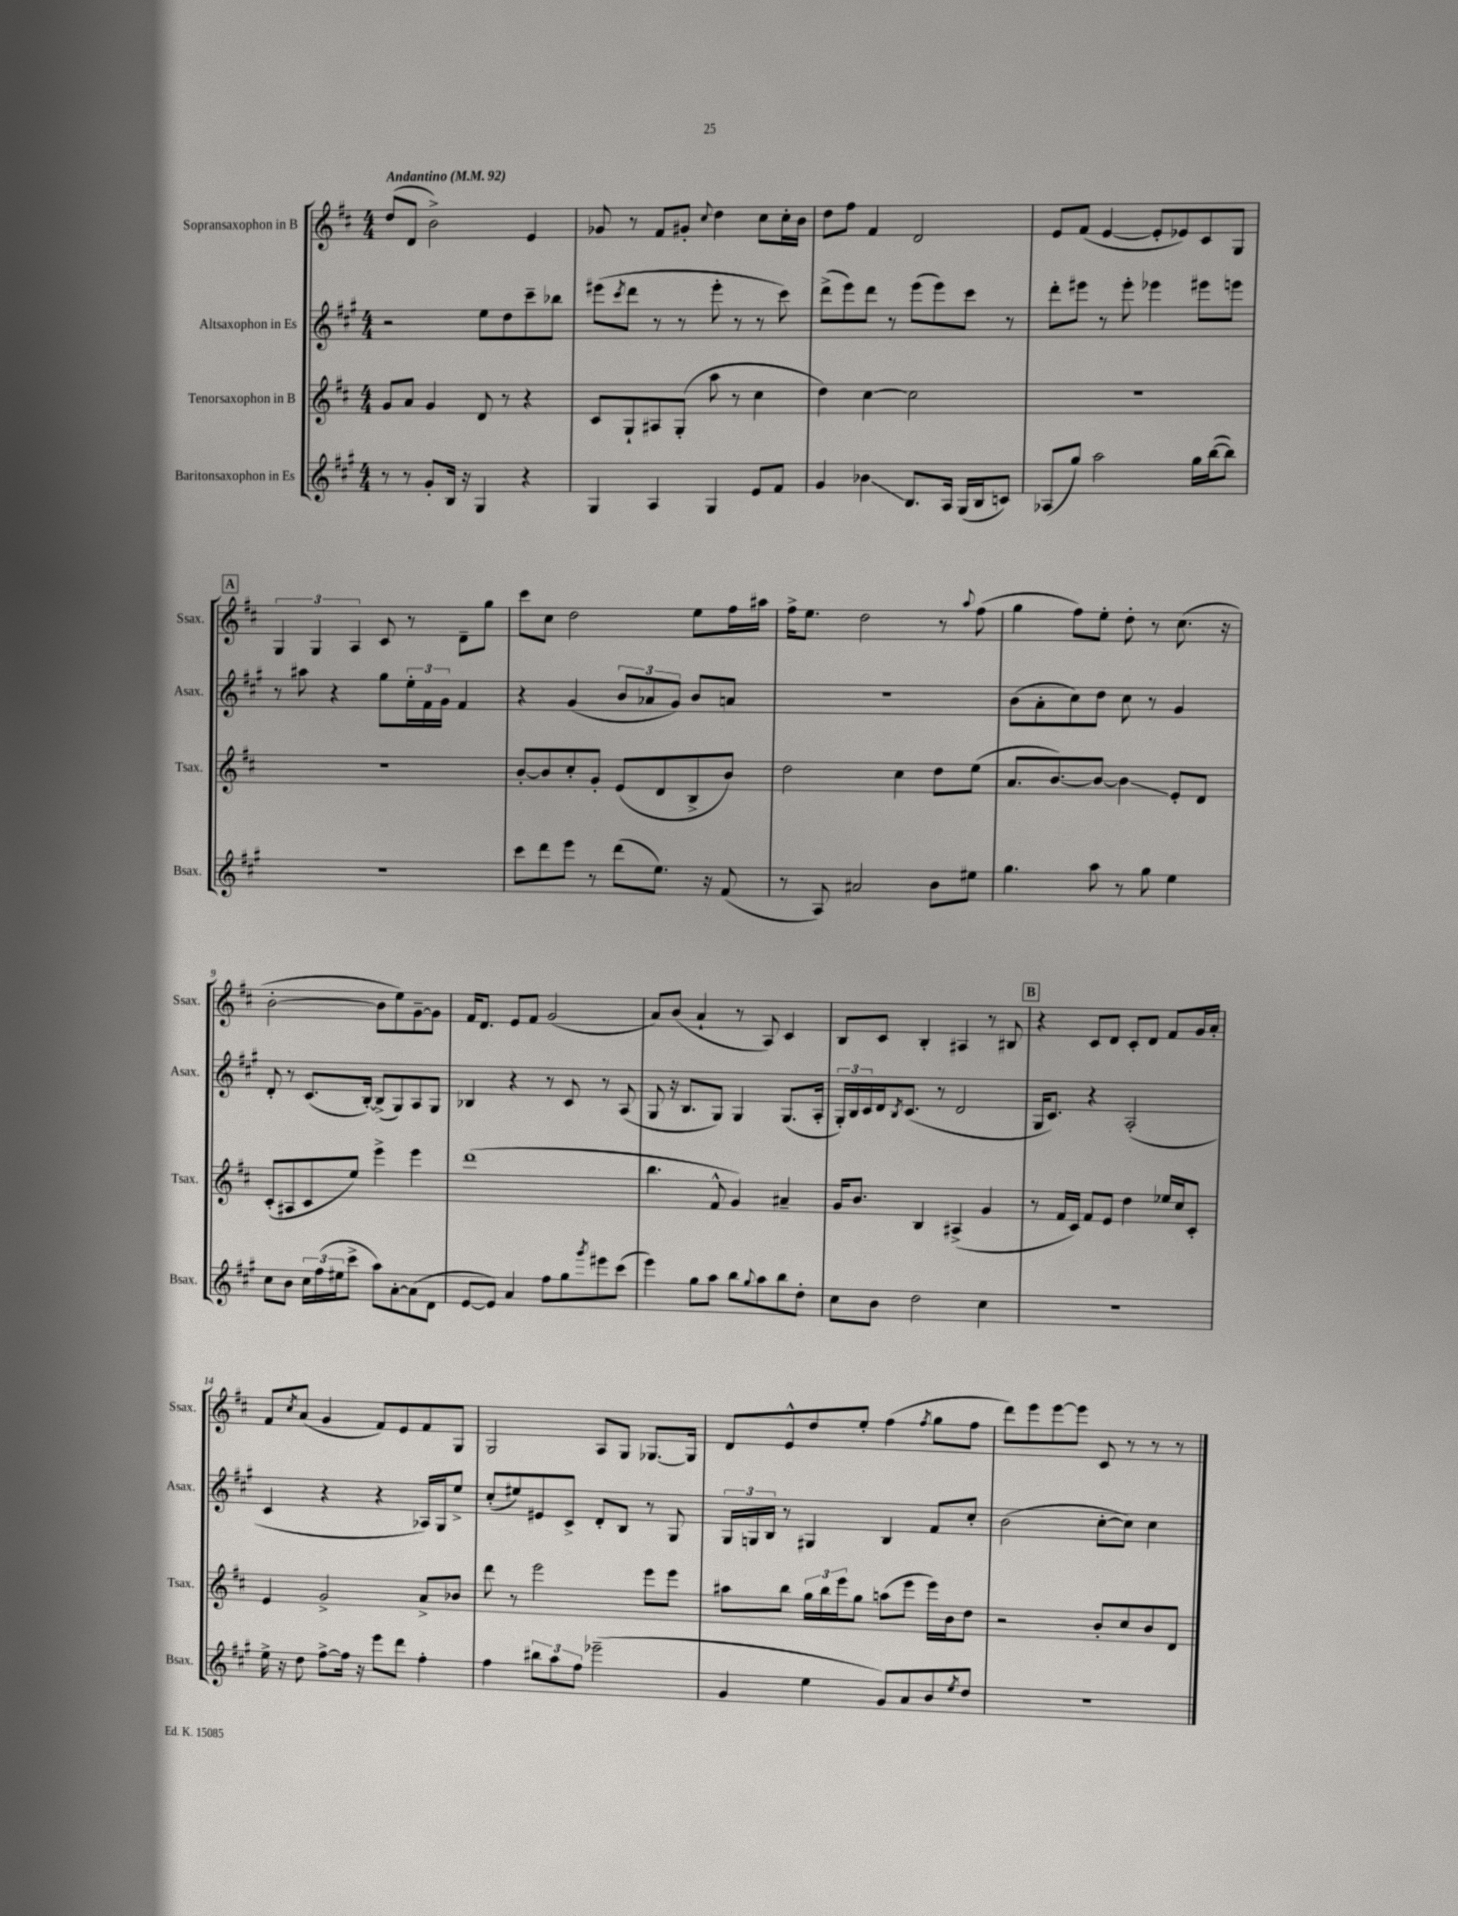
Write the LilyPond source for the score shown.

<<
\new StaffGroup <<
\new Staff = "s0" \with { instrumentName = "Sopransaxophon in B" shortInstrumentName = "Ssax." } {
    \clef treble \key d \major \numericTimeSignature \time 4/4 \tempo "Andantino" 4 = 92
    d''8( d'8 b'2->) e'4 |
    ges'8 r8 fis'8 gis'8-. \appoggiatura { cis''8 } d''4 cis''8 cis''16-. b'16 |
    d''8 fis''8 fis'4 d'2 |
    e'8 fis'8( e'4~ e'8-. ees'8) cis'8 g8 |
    \mark \markup { \box "A" } \tuplet 3/2 { g4 g4 a4 } cis'8 r8 d'8-- g''8 |
    cis'''8 cis''8 d''2 e''8 fis''16 ais''16 |
    fis''16-> e''8. d''2 r8 \appoggiatura { a''8 } fis''8( |
    g''4 fis''8) e''8-. d''8-. r8 cis''8.( r16 |
    b'2~-. b'8 e''8) g'8~-- g'8 |
    fis'16 d'8. e'8 fis'8 g'2( |
    a'8) b'8( a'4-! r8 a8) cis'4 |
    b8 cis'8 b4-. ais4 r8 bis8 |
    \mark \markup { \box "B" } r4 cis'8 d'8 cis'8-. d'8 fis'8 g'16 a'16-. |
    fis'8 \acciaccatura { cis''8 } a'8( g'4 fis'8) e'8 fis'8 g8 |
    g2 a8 g8 ges8.~ ges16 |
    d'8 e'8-^ d''8 e''8-. fis''4( \acciaccatura { fis''8 } g''8 fis''8 |
    d'''8) e'''8 e'''8~ e'''8 cis'8 r8 r8 r8 \bar "|." |
}
\new Staff = "s1" \with { instrumentName = "Altsaxophon in Es" shortInstrumentName = "Asax." } {
    \clef treble \key a \major \numericTimeSignature \time 4/4
    r2 e''8 d''8 cis'''8-- bes''8 |
    eis'''8( \acciaccatura { cis'''8 } d'''8 r8 r8 eis'''8-. r8 r8 cis'''8) |
    d'''8->( e'''8) d'''8 r8 e'''8( e'''8) cis'''8 r8 |
    d'''8-. eis'''8 r8 eis'''8-. ees'''4 eis'''8 e'''8 |
    \mark \markup { \box "A" } r8 ais''8 r4 gis''8 \tuplet 3/2 { e''16-. fis'16 gis'16 } fis'4 |
    r4 gis'4( \tuplet 3/2 { b'8 aes'8 gis'8) } b'8 a'8 |
    R1 |
    b'8( a'8-. cis''8) d''8 cis''8 r8 gis'4 |
    d'8-. r8 cis'8.( b16~-.) b8->( gis8) a8 gis8 |
    bes4 r4 r8 cis'8 r8 a8( |
    gis8 r16 b8. gis8) gis4 gis8.( a16-. |
    \tuplet 3/2 { gis16-.) b16 cis'16 } d'16 \acciaccatura { b8 } cis'8.( r8 d'2 |
    \mark \markup { \box "B" } gis16 cis'8.) r4 a2-.( |
    cis'4 r4 r4 aes16) gis16 e''8-> |
    cis''8-.( eis''8) eis'8 cis'8-> d'8-. b8 r8 gis8 |
    \tuplet 3/2 { gis16 g16 b16 } r8 gis4 b4 fis'8 cis''8-. |
    b'2( cis''8~-. cis''8) cis''4 \bar "|." |
}
\new Staff = "s2" \with { instrumentName = "Tenorsaxophon in B" shortInstrumentName = "Tsax." } {
    \clef treble \key d \major \numericTimeSignature \time 4/4
    g'8 a'8 g'4 d'8 r8 r4 |
    cis'8 g8-! ais8 g8-.( a''8 r8 cis''4 |
    d''4) cis''4~ cis''2 |
    R1 |
    \mark \markup { \box "A" } R1 |
    b'8~-. b'8 cis''8-. g'8-. e'8( d'8 b8-> b'8) |
    d''2 cis''4 d''8 e''8( |
    a'8. b'8.~) b'8~ b'4\glissando e'8-. d'8 |
    cis'8-.( ais8 cis'8 e''8) e'''4-> e'''4 |
    d'''1( |
    b''4. fis'8-^ g'4) ais'4-- |
    g'16 b'8. b4 ais4->( g'4 |
    \mark \markup { \box "B" } r8 fis'16 cis'16) fis'8 e'8 d''4 ees''16 cis''16 cis'8-. |
    e'4 g'2-> a'8-> bes'8 |
    d'''8 r8 e'''2 e'''8 e'''8 |
    ais''8 b''8 \tuplet 3/2 { g''16 b''16 e'''16 } g''8 a''8( e'''8 e'''16) b'16 d''8 |
    r2 b'8-. cis''8 b'8 d'8 \bar "|." |
}
\new Staff = "s3" \with { instrumentName = "Baritonsaxophon in Es" shortInstrumentName = "Bsax." } {
    \clef treble \key a \major \numericTimeSignature \time 4/4
    r8 r8 gis'8-. b16 r16 gis4 r4 |
    gis4 a4 gis4 e'8 fis'8 |
    gis'4 bes'4\glissando b8. a16 gis16( b16 c'8) |
    aes8( gis''8) a''2 gis''16 b''16~( b''8) |
    \mark \markup { \box "A" } R1 |
    cis'''8 d'''8 e'''8 r8 d'''8( e''8.) r16 fis'8( |
    r8 a8) ais'2 b'8 eis''8 |
    gis''4. a''8 r8 gis''8 e''4 |
    cis''8 b'8 \tuplet 3/2 { cis''16 fis''16( eis''16 } cis'''8-> a''8) a'8~-. a'8( d'8 |
    e'8~ e'8) a'4 fis''8 gis''8 \acciaccatura { gis'''8 } eis'''8 cis'''8( |
    e'''4) gis''8 a''8 b''8 \appoggiatura { gis''8 } a''8 b''8 d''8-. |
    cis''8 b'8 d''2 cis''4 |
    \mark \markup { \box "B" } R1 |
    e''16-> r16 d''8 fis''8~-> fis''16 r16 e'''8 d'''8 fis''4-. |
    fis''4 \tuplet 3/2 { bis''8 a''8 fis''8 } ees'''2--( |
    gis'4 e''4 gis'8) a'8 b'8 \acciaccatura { e''8 } d''8 |
    R1 \bar "|." |
}
>>
>>
